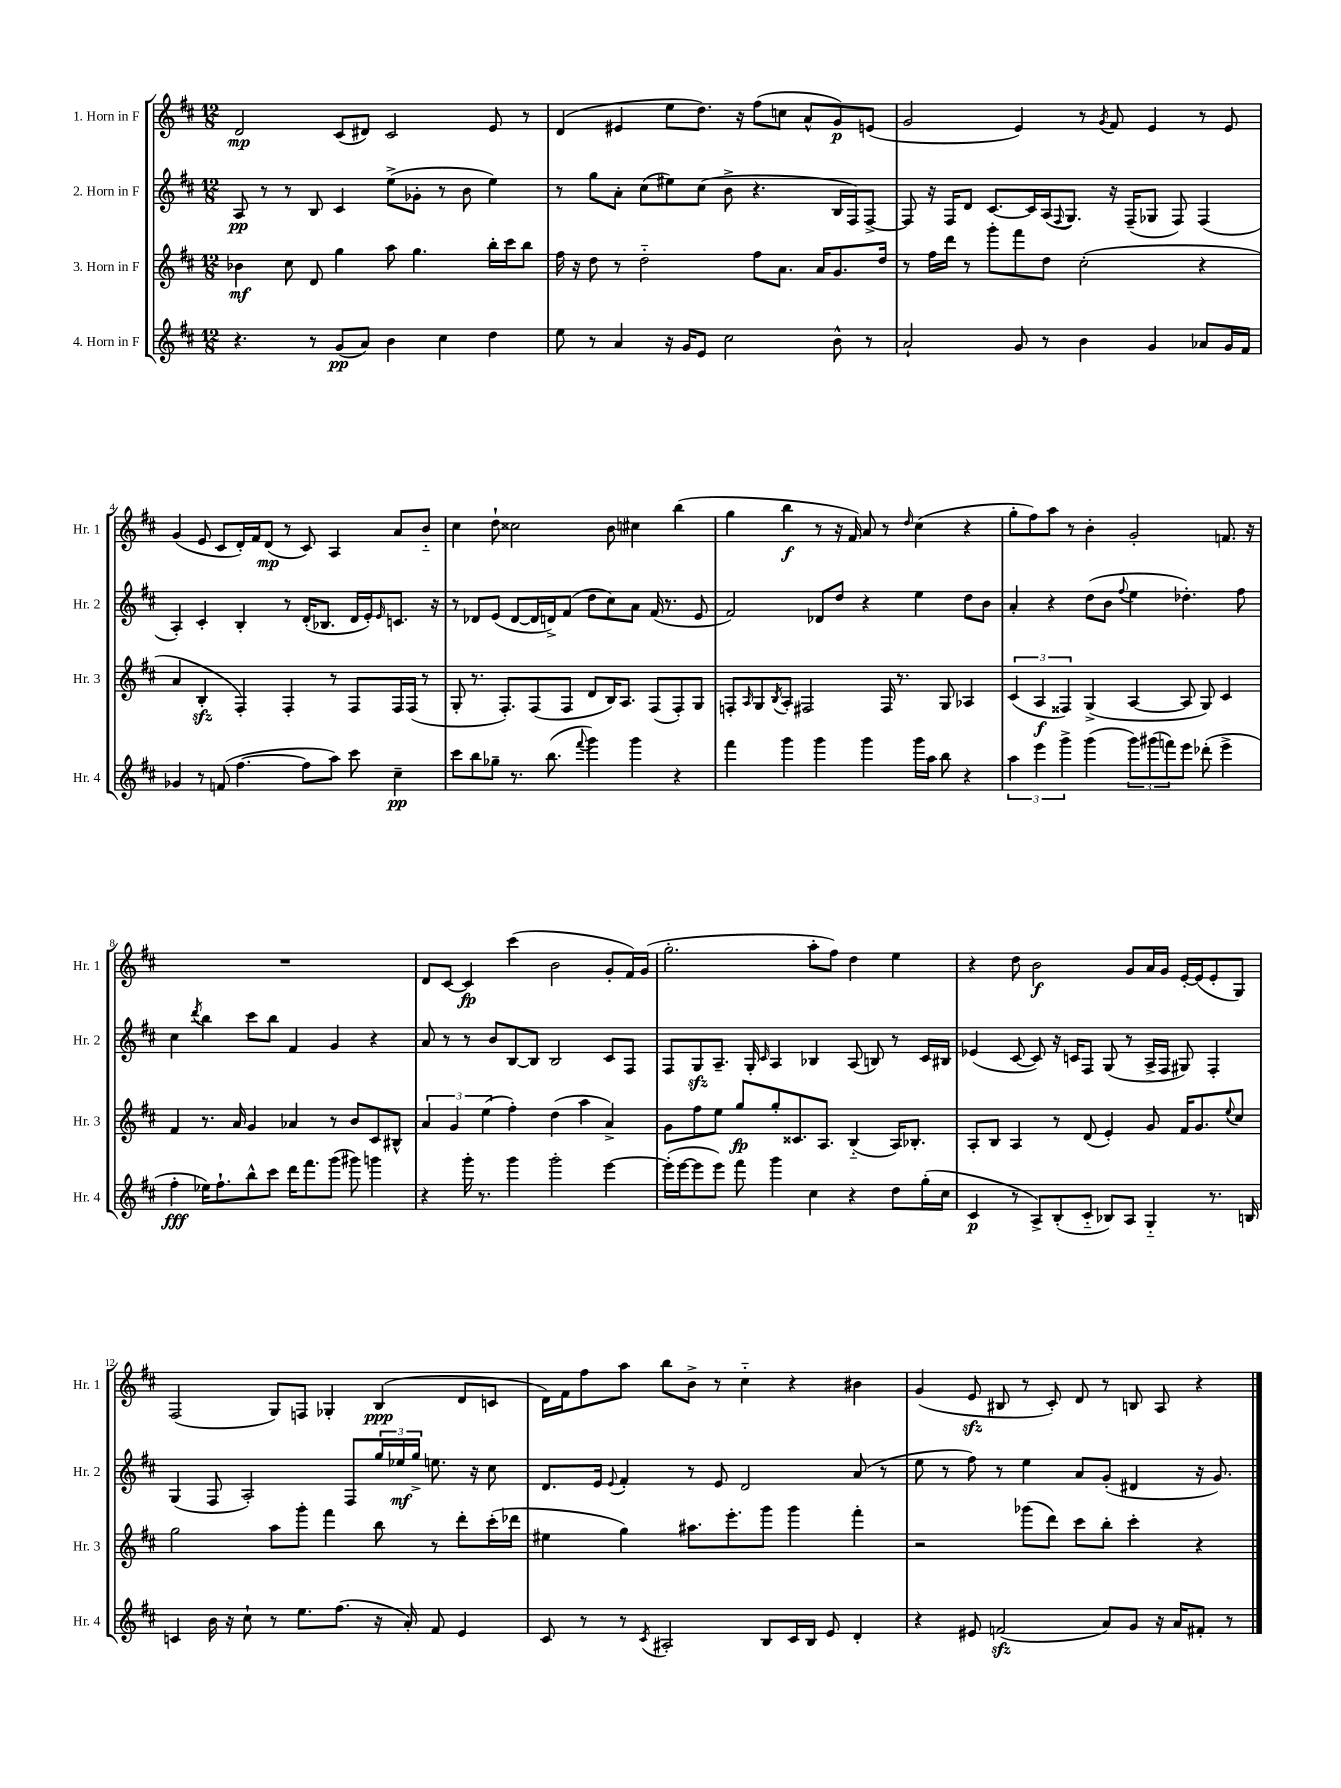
<<
\new StaffGroup <<
\new Staff = "s0" \with { instrumentName = "1. Horn in F" shortInstrumentName = "Hr. 1" } {
    \clef treble \key d \major \numericTimeSignature \time 12/8
    d'2\mp cis'8( dis'8) cis'2 e'8 r8 |
    d'4( eis'4 e''8 d''8.) r16 fis''8( c''8 a'8-^ g'8\p) e'8( |
    g'2 e'4) r8 \acciaccatura { g'8 } fis'8 e'4 r8 e'8 |
    g'4( e'8 cis'8 d'16-.) fis'16 d'8\mp( r8 cis'8) a4 a'8 b'8-_ |
    cis''4 d''8-! cisis''2 b'8 cis''4 b''4( |
    g''4 b''4\f r8 r16 fis'16) a'8 r8 \grace { d''16 } cis''4( r4 |
    g''8-. fis''8) a''8 r8 b'4-. g'2-. f'8. r16 |
    R1. |
    d'8 cis'8~ cis'4\fp cis'''4( b'2 g'8-. fis'16) g'16( |
    g''2.-. a''8-. fis''8) d''4 e''4 |
    r4 d''8 b'2\f g'8 a'16 g'16 e'16~-. e'16( e'8-. g8) |
    fis2( g8) f8 ges4-. b4\ppp( d'8 c'8 |
    d'16) fis'16 fis''8 a''8 b''8 b'8-> r8 cis''4-_ r4 bis'4 |
    g'4( e'8\sfz bis8 r8 cis'8-.) d'8 r8 b8 a8 r4 \bar "|." |
}
\new Staff = "s1" \with { instrumentName = "2. Horn in F" shortInstrumentName = "Hr. 2" } {
    \clef treble \key d \major \numericTimeSignature \time 12/8
    a8\pp r8 r8 b8 cis'4 e''8->( ges'8-. r8 b'8 e''4) |
    r8 g''8 a'8-. cis''8( eis''8) cis''8( b'8-> r4. b16 fis16) fis8~-> |
    fis8 r16 fis16 d'8 cis'8.~ cis'16 a16( \appoggiatura { fis8 } g8.) r16 fis16--( ges8 fis8) fis4( |
    a4-.) cis'4-. b4-. r8 d'16-.( bes8. d'16 e'16-.) \grace { e'16 } c'8. r16 |
    r8 des'8 e'8( des'8~ des'16 d'16->) fis'8( d''8 cis''8) a'8 fis'16( r8. e'8 |
    fis'2) des'8 d''8 r4 e''4 d''8 b'8 |
    a'4-. r4 d''8( b'8 \appoggiatura { fis''8 } e''4 des''4.-.) fis''8 |
    cis''4 \acciaccatura { d'''8 } b''4 cis'''8 b''8 fis'4 g'4 r4 |
    a'8 r8 r8 b'8 b8~ b8 b2 cis'8 fis8 |
    fis8 g8\sfz a8.-- g16-. \grace { cis'16 } a4 bes4 a8( b8) r8 cis'16 bis16 |
    ees'4( cis'8~ cis'8) r16 c'16 fis8 g8( r8 a16-> fis16 gis8) fis4-. |
    g4( fis8 a2-.) fis8 \tuplet 3/2 { g''16 ees''16\mf g''16-> } e''8. r16 cis''8 |
    d'8. e'16 \appoggiatura { e'8 } fis'4-. r8 e'8 d'2 a'8( r8 |
    e''8 r8 fis''8) r8 e''4 a'8 g'8-.( dis'4 r16 g'8.) \bar "|." |
}
\new Staff = "s2" \with { instrumentName = "3. Horn in F" shortInstrumentName = "Hr. 3" } {
    \clef treble \key d \major \numericTimeSignature \time 12/8
    bes'4\mf cis''8 d'8 g''4 a''8 g''4. b''16-. cis'''16 b''8 |
    fis''16 r16 d''8 r8 d''2-_ fis''8 a'8. a'16 g'8. d''16 |
    r8 fis''16 d'''16 r8 g'''8-. fis'''8 d''8 cis''2-.( r4 |
    a'4 b4-.\sfz fis4-.) fis4-. r8 fis8 fis16 fis16( r8 |
    g8-. r8. fis8.-.) fis8( fis8 d'8 b16) a8. fis8( fis8-.) g8 |
    f8-. \grace { a16 } g8 \acciaccatura { b8 } a8-. fis2 fis16 r8. g8 aes4 |
    \tuplet 3/2 { cis'4( a4\f fisis4) } g4->( a4~ a8 g8) cis'4 |
    fis'4 r8. a'16 g'4 aes'4 r8 b'8 cis'8 bis8-^ |
    \tuplet 3/2 { a'4 g'4 e''4( } fis''4-.) d''4( a''4 a'4->) |
    g'8 fis''8 e''8 g''8\fp g''8-. cisis'8. a8. b4-_( a16) bes8.-. |
    a8-. b8 a4 r8 d'8( e'4-.) g'8 fis'16 g'8. \appoggiatura { e''8 } cis''8 |
    g''2 a''8 g'''8-. fis'''4 b''8 r8 d'''8-. cis'''16-.( des'''16 |
    eis''4 g''4) ais''8. e'''8.-. g'''8 g'''4 fis'''4-. |
    r2 ges'''8( d'''8) cis'''8 b''8-. cis'''4-. r4 \bar "|." |
}
\new Staff = "s3" \with { instrumentName = "4. Horn in F" shortInstrumentName = "Hr. 4" } {
    \clef treble \key d \major \numericTimeSignature \time 12/8
    r4. r8 g'8\pp( a'8) b'4 cis''4 d''4 |
    e''8 r8 a'4 r16 g'16 e'8 cis''2 b'8-^ r8 |
    a'2-! g'8 r8 b'4 g'4 aes'8 g'16 fis'16 |
    ges'4 r8 f'8( fis''4.~ fis''8 a''8) cis'''8 cis''4--\pp |
    cis'''8 b''8 ges''8-- r8. b''8.( \appoggiatura { fis'''8 } g'''4) g'''4 r4 |
    fis'''4 g'''4 g'''4 g'''4 g'''16 a''16 b''8 r4 |
    \tuplet 3/2 { a''4 e'''4 g'''4-> } g'''4( \tuplet 3/2 { g'''8) gis'''8( f'''8) } e'''8 des'''8-.( e'''4-> |
    fis''4-.\fff ees''16) fis''8.-! b''8-^ cis'''8 d'''16 fis'''8. g'''8( gis'''8) g'''4 |
    r4 g'''16-. r8. g'''4 g'''2-. e'''4~ |
    e'''16-.( e'''16~ e'''8 e'''8) fis'''8 g'''4 cis''4 r4 d''8 g''16-.( cis''16 |
    cis'4\p r8 a8->) b8-.( cis'8-_ bes8) a8 g4-_ r8. b16 |
    c'4 b'16 r16 cis''8-! r8 e''8. fis''8.( r16 a'16-.) fis'8 e'4 |
    cis'8 r8 r8 \acciaccatura { cis'8 } ais2-. b8 cis'16 b16 e'8 d'4-. |
    r4 eis'8 f'2\sfz( a'8) g'8 r16 a'16 fis'8-. r8 \bar "|." |
}
>>
>>
